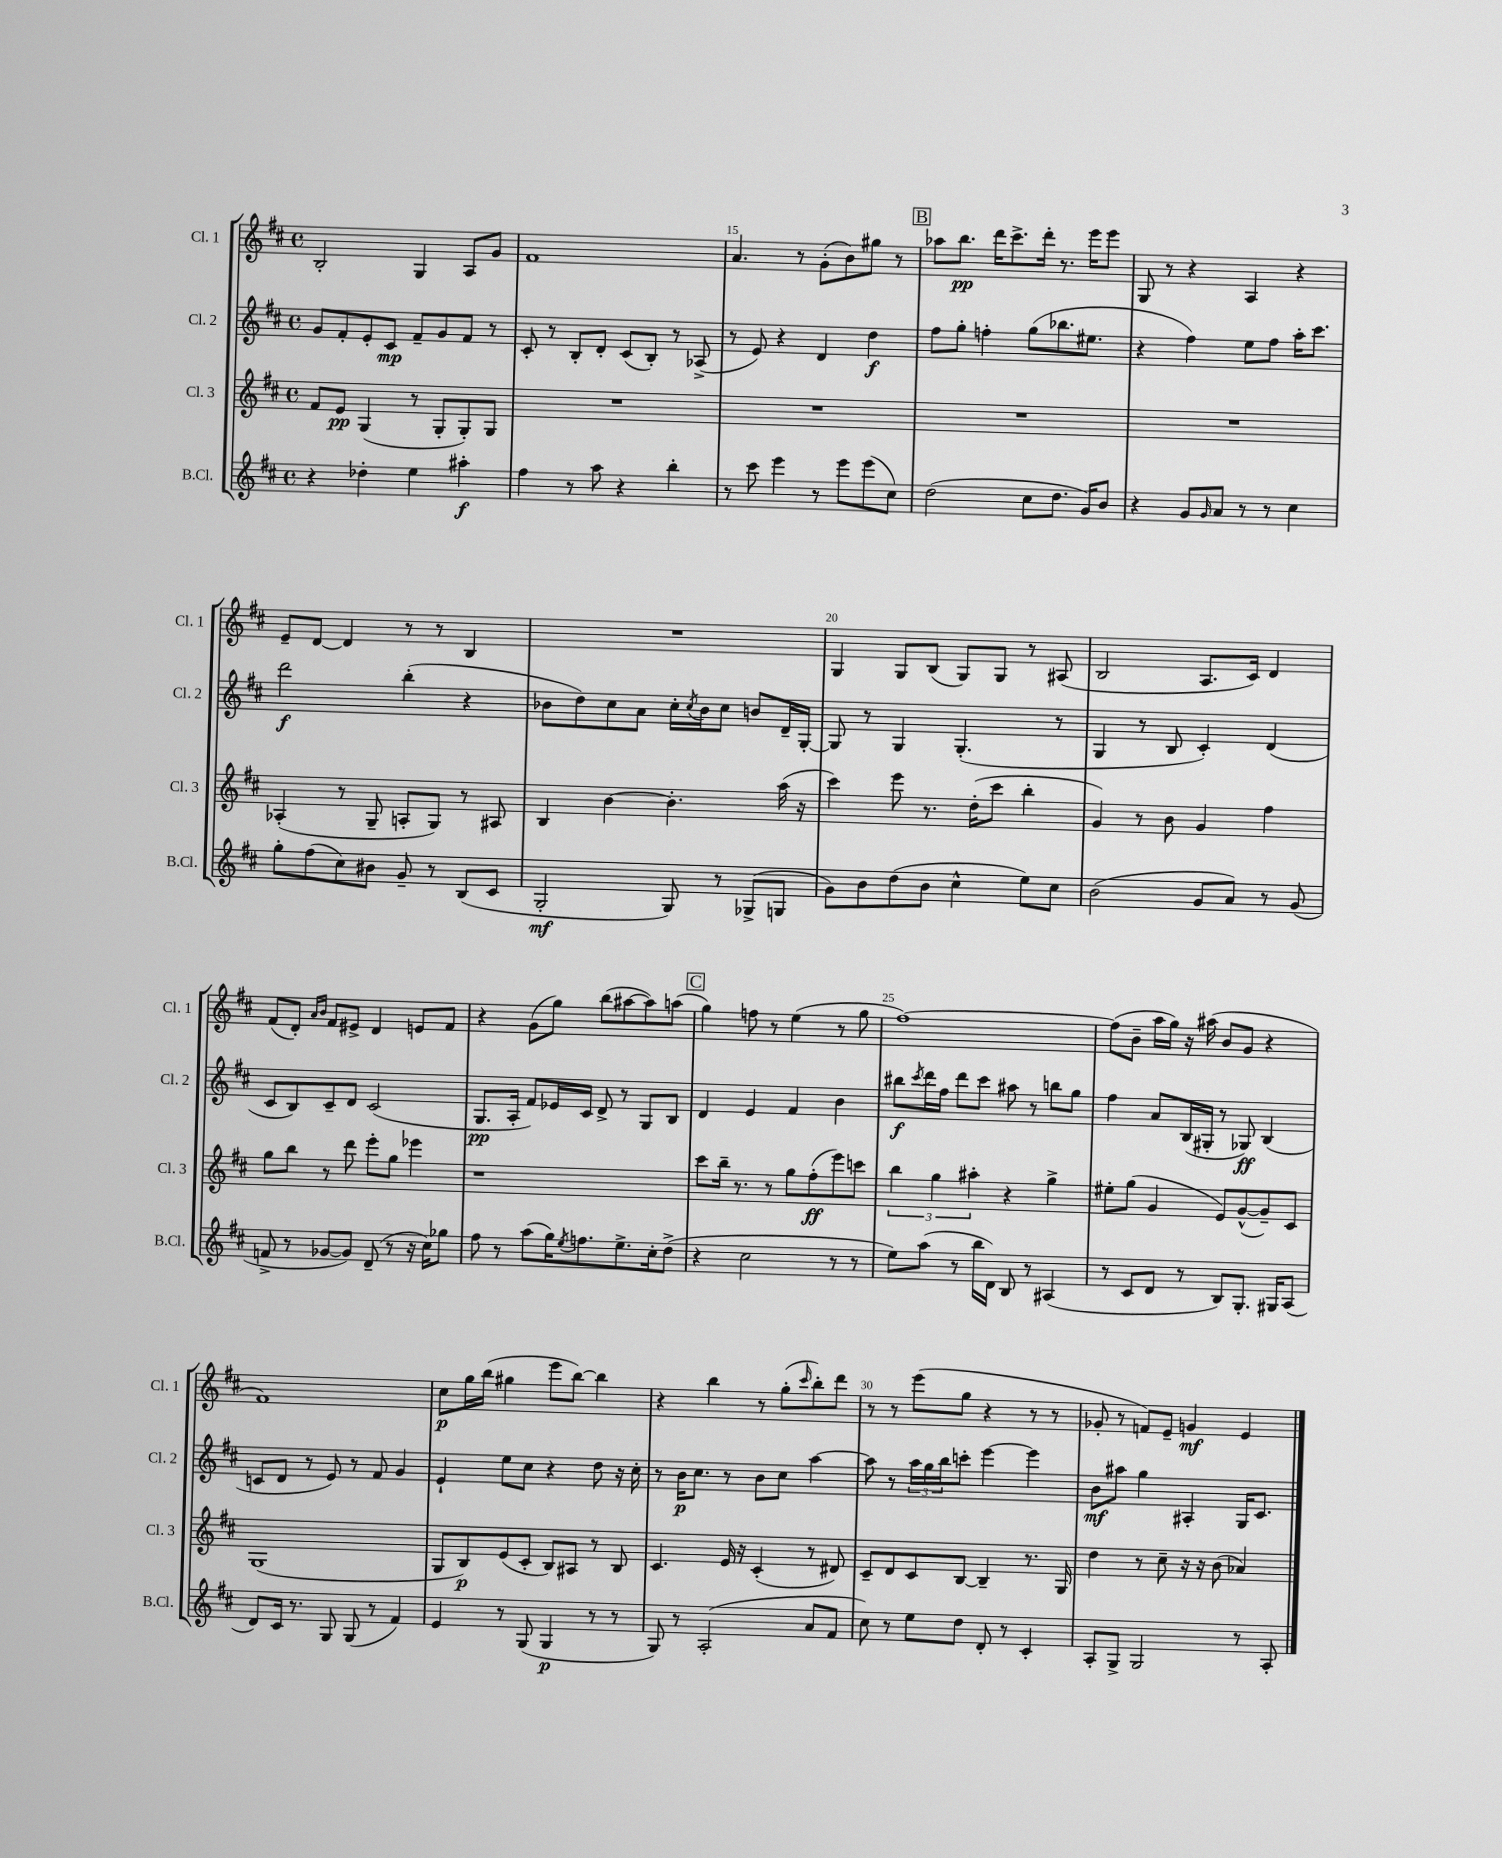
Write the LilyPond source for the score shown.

<<
\new StaffGroup <<
\new Staff = "s0" \with { instrumentName = "Cl. 1" shortInstrumentName = "Cl. 1" } {
    \clef treble \key d \major \defaultTimeSignature \time 4/4
    b2-. g4 a8 g'8 |
    fis'1 |
    a'4. r8 g'8-.( b'8) gis''8 r8 |
    \mark \markup { \box "B" } aes''8 b''8.\pp d'''16 cis'''8.-> d'''16-. r8. e'''16 e'''8 |
    g8 r8 r4 a4 r4 |
    e'8-- d'8~ d'4 r8 r8 b4 |
    R1 |
    g4 g8 b8( g8) g8 r8 ais8( |
    b2 a8. cis'16) d'4 |
    fis'8( d'8-.) \grace { a'16 b'16 } fis'8 eis'8-> d'4 e'8 fis'8 |
    r4 g'8( g''8) b''8( ais''8~ ais''8) a''8( |
    \mark \markup { \box "C" } g''4) f''8 r8 e''4( r8 g''8 |
    fis''1~) |
    fis''8( b'8-- a''16 g''16) r16 ais''16( b'8 g'8 r4 |
    fis'1) |
    cis''8\p g''16 b''16( gis''4 e'''8 b''8~) b''4 |
    r4 b''4 r8 g''8-.( \grace { cis'''16 } b''8-.) d'''8 |
    r8 r8 e'''8( g''8 r4 r8 r8 |
    ges'8-. r8 f'8) e'8-- g'4\mf e'4 \bar "|." |
}
\new Staff = "s1" \with { instrumentName = "Cl. 2" shortInstrumentName = "Cl. 2" } {
    \clef treble \key d \major \defaultTimeSignature \time 4/4
    g'8 fis'8-. e'8-. cis'8\mp fis'8-- g'8 fis'8 r8 |
    cis'8-. r8 b8-. d'8-. cis'8( b8-.) r8 aes8->( |
    r8 e'8) r4 d'4 d''4\f |
    \mark \markup { \box "B" } fis''8 g''8-. f''4-. g''8( bes''8. eis''8. |
    r4 fis''4) e''8 fis''8 a''16-. cis'''8. |
    d'''2\f b''4-.( r4 |
    bes'8 d''8) cis''8 a'8 cis''16-. \acciaccatura { cis''8 } bes'16 cis''8 b'8 d'16-- g16~-. |
    g8 r8 g4 g4.-.( r8 |
    g4 r8 b8 cis'4-.) d'4( |
    cis'8 b8) cis'8-- d'8 cis'2( |
    g8.\pp a16-. fis'8) ees'16 cis'16 d'8-> r8 g8 b8 |
    \mark \markup { \box "C" } d'4 e'4 fis'4 b'4 |
    bis''8\f \acciaccatura { cis'''8 } d'''16 fis''16 d'''8 cis'''8 ais''8 r8 b''8 g''8 |
    fis''4 a'8 b16( gis16-. r8 ges8\ff) b4( |
    c'8 d'8 r8 e'8) r8 fis'8 g'4 |
    e'4-! e''8 cis''8 r4 d''8 r16 cis''16-. |
    r8 b'16\p cis''8. r8 b'8 cis''8 a''4~ |
    a''8 r8 \tuplet 3/2 { a''16 g''16 b''16 } c'''8-. e'''4~ e'''4 |
    b'8\mf ais''8 g''4 ais4-. g16 cis'8. \bar "|." |
}
\new Staff = "s2" \with { instrumentName = "Cl. 3" shortInstrumentName = "Cl. 3" } {
    \clef treble \key d \major \defaultTimeSignature \time 4/4
    fis'8 e'8\pp g4( r8 g8-. g8-.) g8 |
    R1 |
    R1 |
    \mark \markup { \box "B" } R1 |
    R1 |
    aes4-.( r8 g8-- a8-. g8) r8 ais8 |
    b4 b'4~ b'4.-. a''16( r16 |
    cis'''4) e'''8 r8. d''16-.( cis'''8 b''4-. |
    g'4) r8 b'8 g'4 fis''4 |
    g''8 b''8 r8 d'''8 e'''8-. g''8 ees'''4 |
    r1 |
    \mark \markup { \box "C" } cis'''8 b''16-- r8. r8 g''8 fis''8-.\ff( e'''8) c'''8 |
    \tuplet 3/2 { b''4 g''4 ais''4-. } r4 g''4-> |
    eis''8-. g''8( g'4 e'8) g'8~-^( g'8--) cis'8 |
    g1( |
    g8 b8\p) e'8( cis'8-. b8) ais8 r8 b8 |
    cis'4. e'16 r16 cis'4-.( r8 dis'8) |
    cis'8-- d'8 cis'8 b8~ b4-- r8. g16 |
    d''4 r8 cis''8-- r16 r16 b'8( aes'4) \bar "|." |
}
\new Staff = "s3" \with { instrumentName = "B.Cl." shortInstrumentName = "B.Cl." } {
    \clef treble \key d \major \defaultTimeSignature \time 4/4
    r4 des''4-. e''4 ais''4-.\f |
    fis''4 r8 a''8 r4 b''4-. |
    r8 cis'''8 e'''4 r8 e'''8 e'''8( cis''8) |
    \mark \markup { \box "B" } d''2( cis''8 d''8. g'16) b'8 |
    r4 g'8 \grace { g'16 } a'8 r8 r8 cis''4 |
    g''8-. fis''8( cis''8) bis'8 g'8-- r8 b8( cis'8 |
    g2-.\mf g8) r8 ges8->( g8 |
    g'8) b'8 d''8( b'8 cis''4-^ e''8) cis''8 |
    b'2( g'8 a'8) r8 g'8( |
    f'8-> r8 ges'8~ ges'8) d'8--( r8 r16 cis''16) ges''8 |
    fis''8 r8 a''8( g''16) \acciaccatura { e''8 } f''8. e''8.-> cis''16-. d''8->( |
    \mark \markup { \box "C" } r4 cis''2 r8 r8 |
    e''8) a''8( r8 b''16 d'16) b8 r8 ais4( |
    r8 cis'8 d'8 r8 b8) g8.-. gis16 a8( |
    d'8) cis'16 r8. g8 g8( r8 fis'4) |
    e'4 r8 g8( g4\p r8 r8 |
    g8) r8 a2-.( a'8 fis'8 |
    cis''8) r8 e''8 d''8 d'8-. r8 cis'4-. |
    a8-. g8-> g2 r8 a8-. \bar "|." |
}
>>
>>
\layout { \context { \Score currentBarNumber = #13 \override BarNumber.break-visibility = ##(#f #t #t) barNumberVisibility = #(every-nth-bar-number-visible 5) } }
